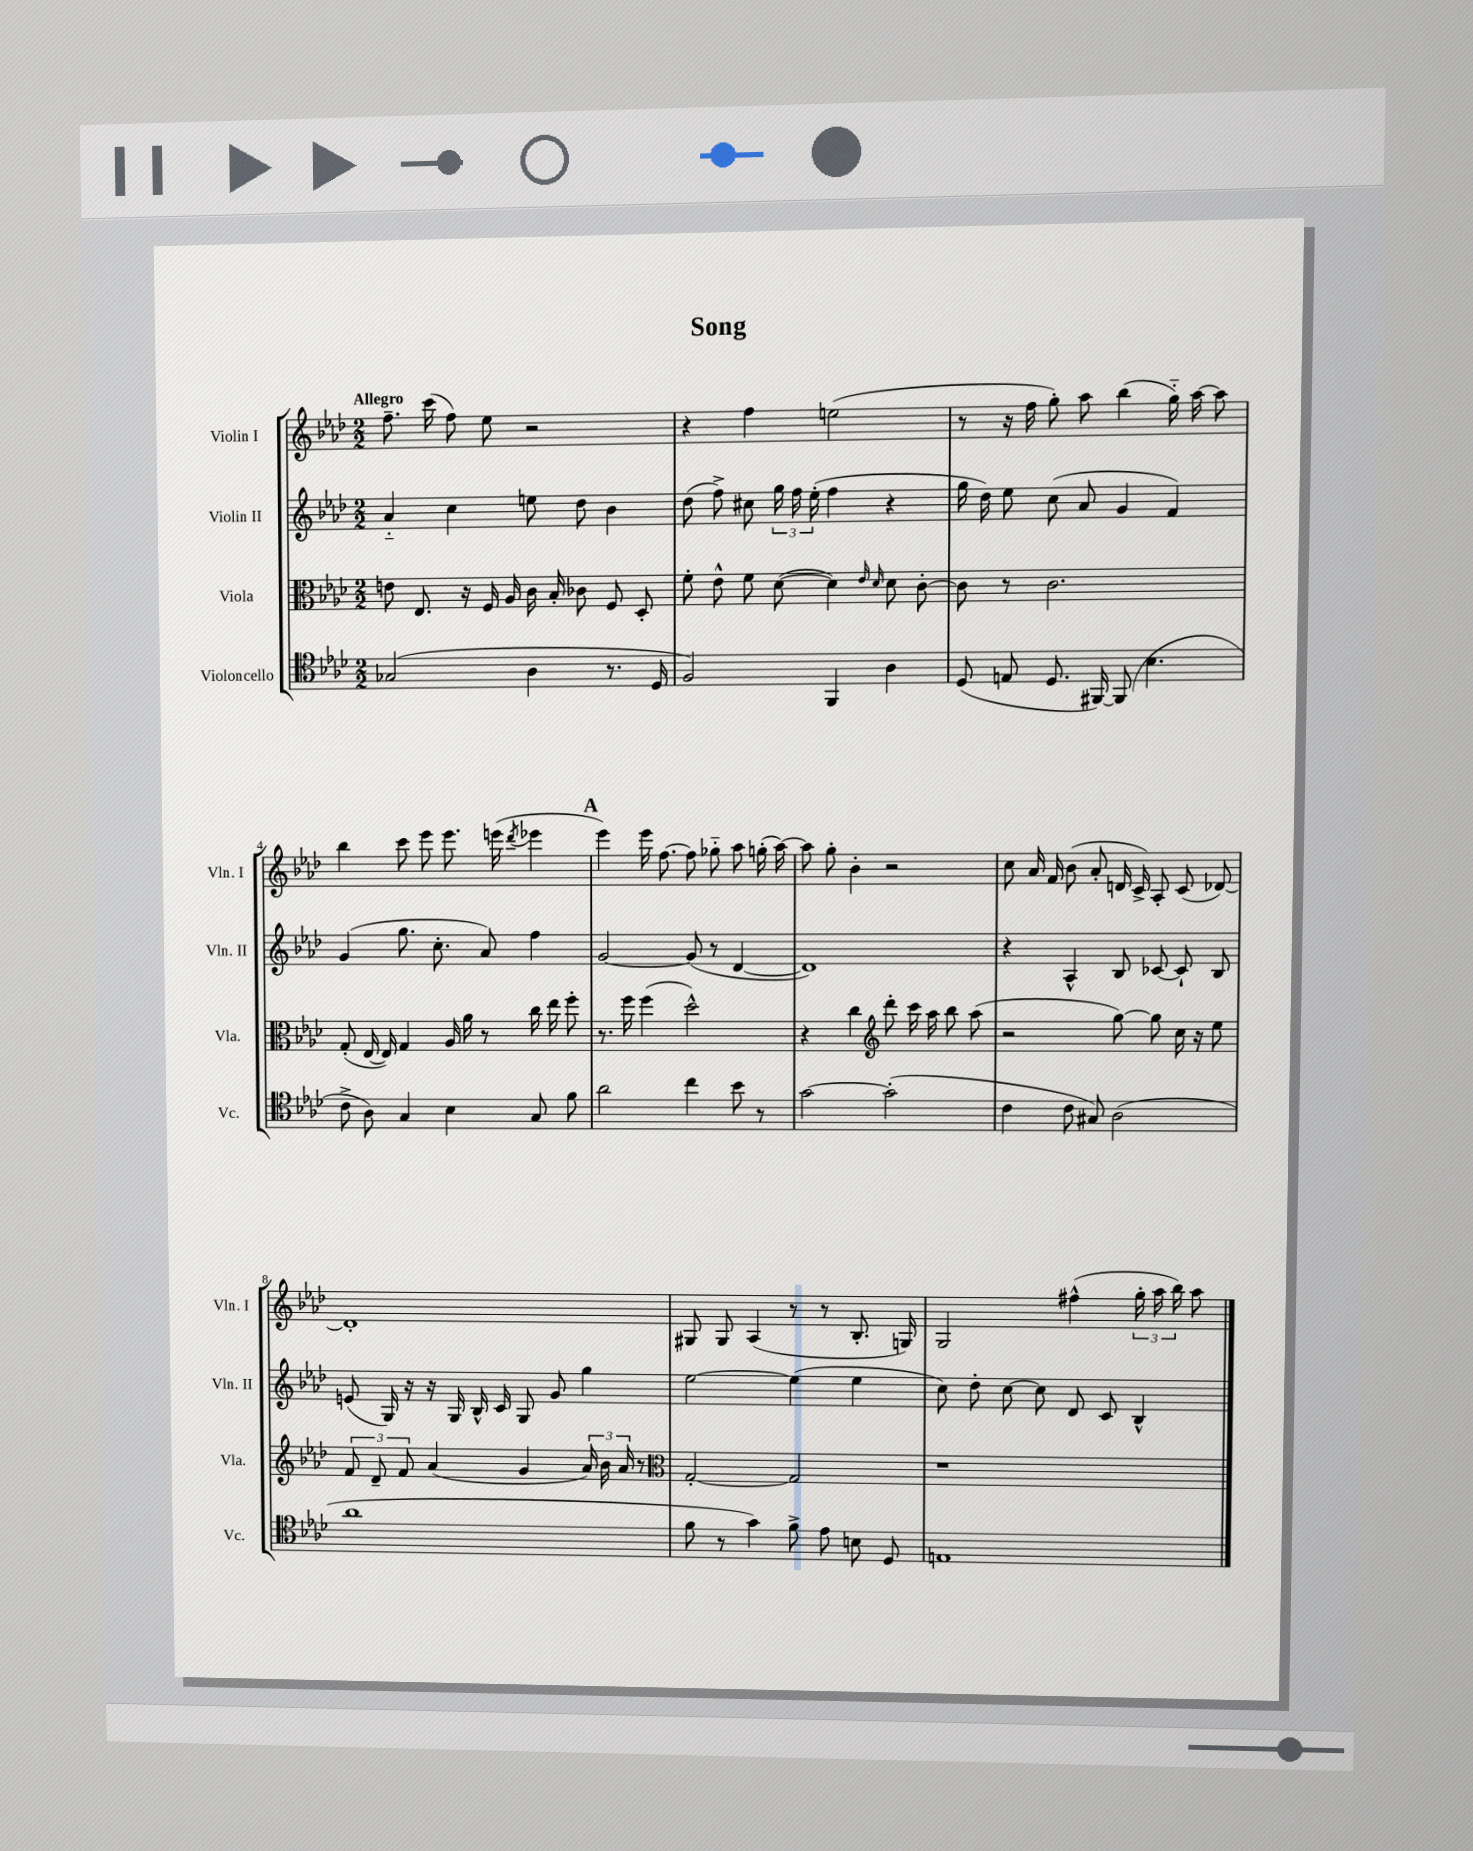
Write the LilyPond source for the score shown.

\header { title = "Song" }
<<
\new StaffGroup <<
\new Staff = "s0" \with { instrumentName = "Violin I" shortInstrumentName = "Vln. I" } {
    \clef treble \key aes \major \numericTimeSignature \time 2/2 \tempo "Allegro"
    \autoBeamOff f''8.-- c'''16( f''8) ees''8 r2 |
    r4 f''4 e''2( |
    r8 r16 f''16 g''8-.) aes''8 bes''4( g''16-_) aes''16~ aes''8 |
    bes''4 c'''8 ees'''8 ees'''8. e'''16( \acciaccatura { des'''8 } ees'''4 |
    \mark \markup { \bold "A" } ees'''4) ees'''16 f''8.~ f''8 ges''8-_ aes''8 g''16-.( aes''16~) |
    aes''8 g''8-. bes'4-. r2 |
    c''8 aes'16 f'16 bes'8( aes'8-. d'16 c'16->) aes8-. c'8( des'8~) |
    des'1-. |
    gis8 gis8 aes4( r8 r8 bes8.-. g16) |
    g2 fis''4-^( \tuplet 3/2 { g''16-. aes''16 bes''16) } aes''8 \bar "|." |
}
\new Staff = "s1" \with { instrumentName = "Violin II" shortInstrumentName = "Vln. II" } {
    \clef treble \key aes \major \numericTimeSignature \time 2/2
    \autoBeamOff aes'4-_ c''4 e''8 des''8 bes'4 |
    des''8( f''8->) cis''8 \tuplet 3/2 { g''16 f''16 ees''16-.( } f''4 r4 |
    g''16 des''16) ees''8 c''8( aes'8 g'4 f'4) |
    g'4( g''8. c''8.-. aes'8) f''4 |
    \mark \markup { \bold "A" } g'2~ g'8( r8 des'4~ |
    des'1) |
    r4 aes4-^ bes8 ces'8~ ces'8-! bes8 |
    e'8( g16) r16 r16 g16 bes16-^ c'16 g8 g'8 g''4 |
    ees''2~ ees''4( ees''4 |
    c''8) des''8-. c''8~ c''8 des'8 c'8 bes4-^ \bar "|." |
}
\new Staff = "s2" \with { instrumentName = "Viola" shortInstrumentName = "Vla." } {
    \clef alto \key aes \major \numericTimeSignature \time 2/2
    \autoBeamOff e'8 ees8. r16 f16 aes16 c'16 bes16-. ces'8 f8 des8-. |
    f'8-. ees'8-^ f'8 des'8~( des'4) \grace { ees'16 des'16 } des'8 c'8~-. |
    c'8 r8 c'2. |
    g8-.( ees16~ ees16) g4 aes16 aes'16 r8 c''16 ees''16 f''8-. |
    \mark \markup { \bold "A" } r8. f''16 f''4( des''2-^) |
    r4 c''4 \clef treble des'''8-. c'''16 aes''16 bes''8 aes''8( |
    r2 g''8~) g''8 c''16 r16 ees''8 |
    \tuplet 3/2 { f'8 des'8-- f'8 } aes'4( g'4 \tuplet 3/2 { aes'16) bes'16 aes'16 } r8 |
    \clef alto g2~-. g2 |
    r1 \bar "|." |
}
\new Staff = "s3" \with { instrumentName = "Violoncello" shortInstrumentName = "Vc." } {
    \clef tenor \key aes \major \numericTimeSignature \time 2/2
    \autoBeamOff ges2( aes4 r8. des16 |
    f2) f,4 aes4 |
    des8( e8 des8. fis,16~) fis,8( bes4. |
    c'8-> aes8) g4 bes4 g8 f'8 |
    \mark \markup { \bold "A" } aes'2 c''4 bes'8 r8 |
    g'2~ g'2-.( |
    c'4 c'8 gis8) aes2( |
    aes'1 |
    f'8 r8 g'4) f'8-> ees'8 b8 des8 |
    e1 \bar "|." |
}
>>
>>
